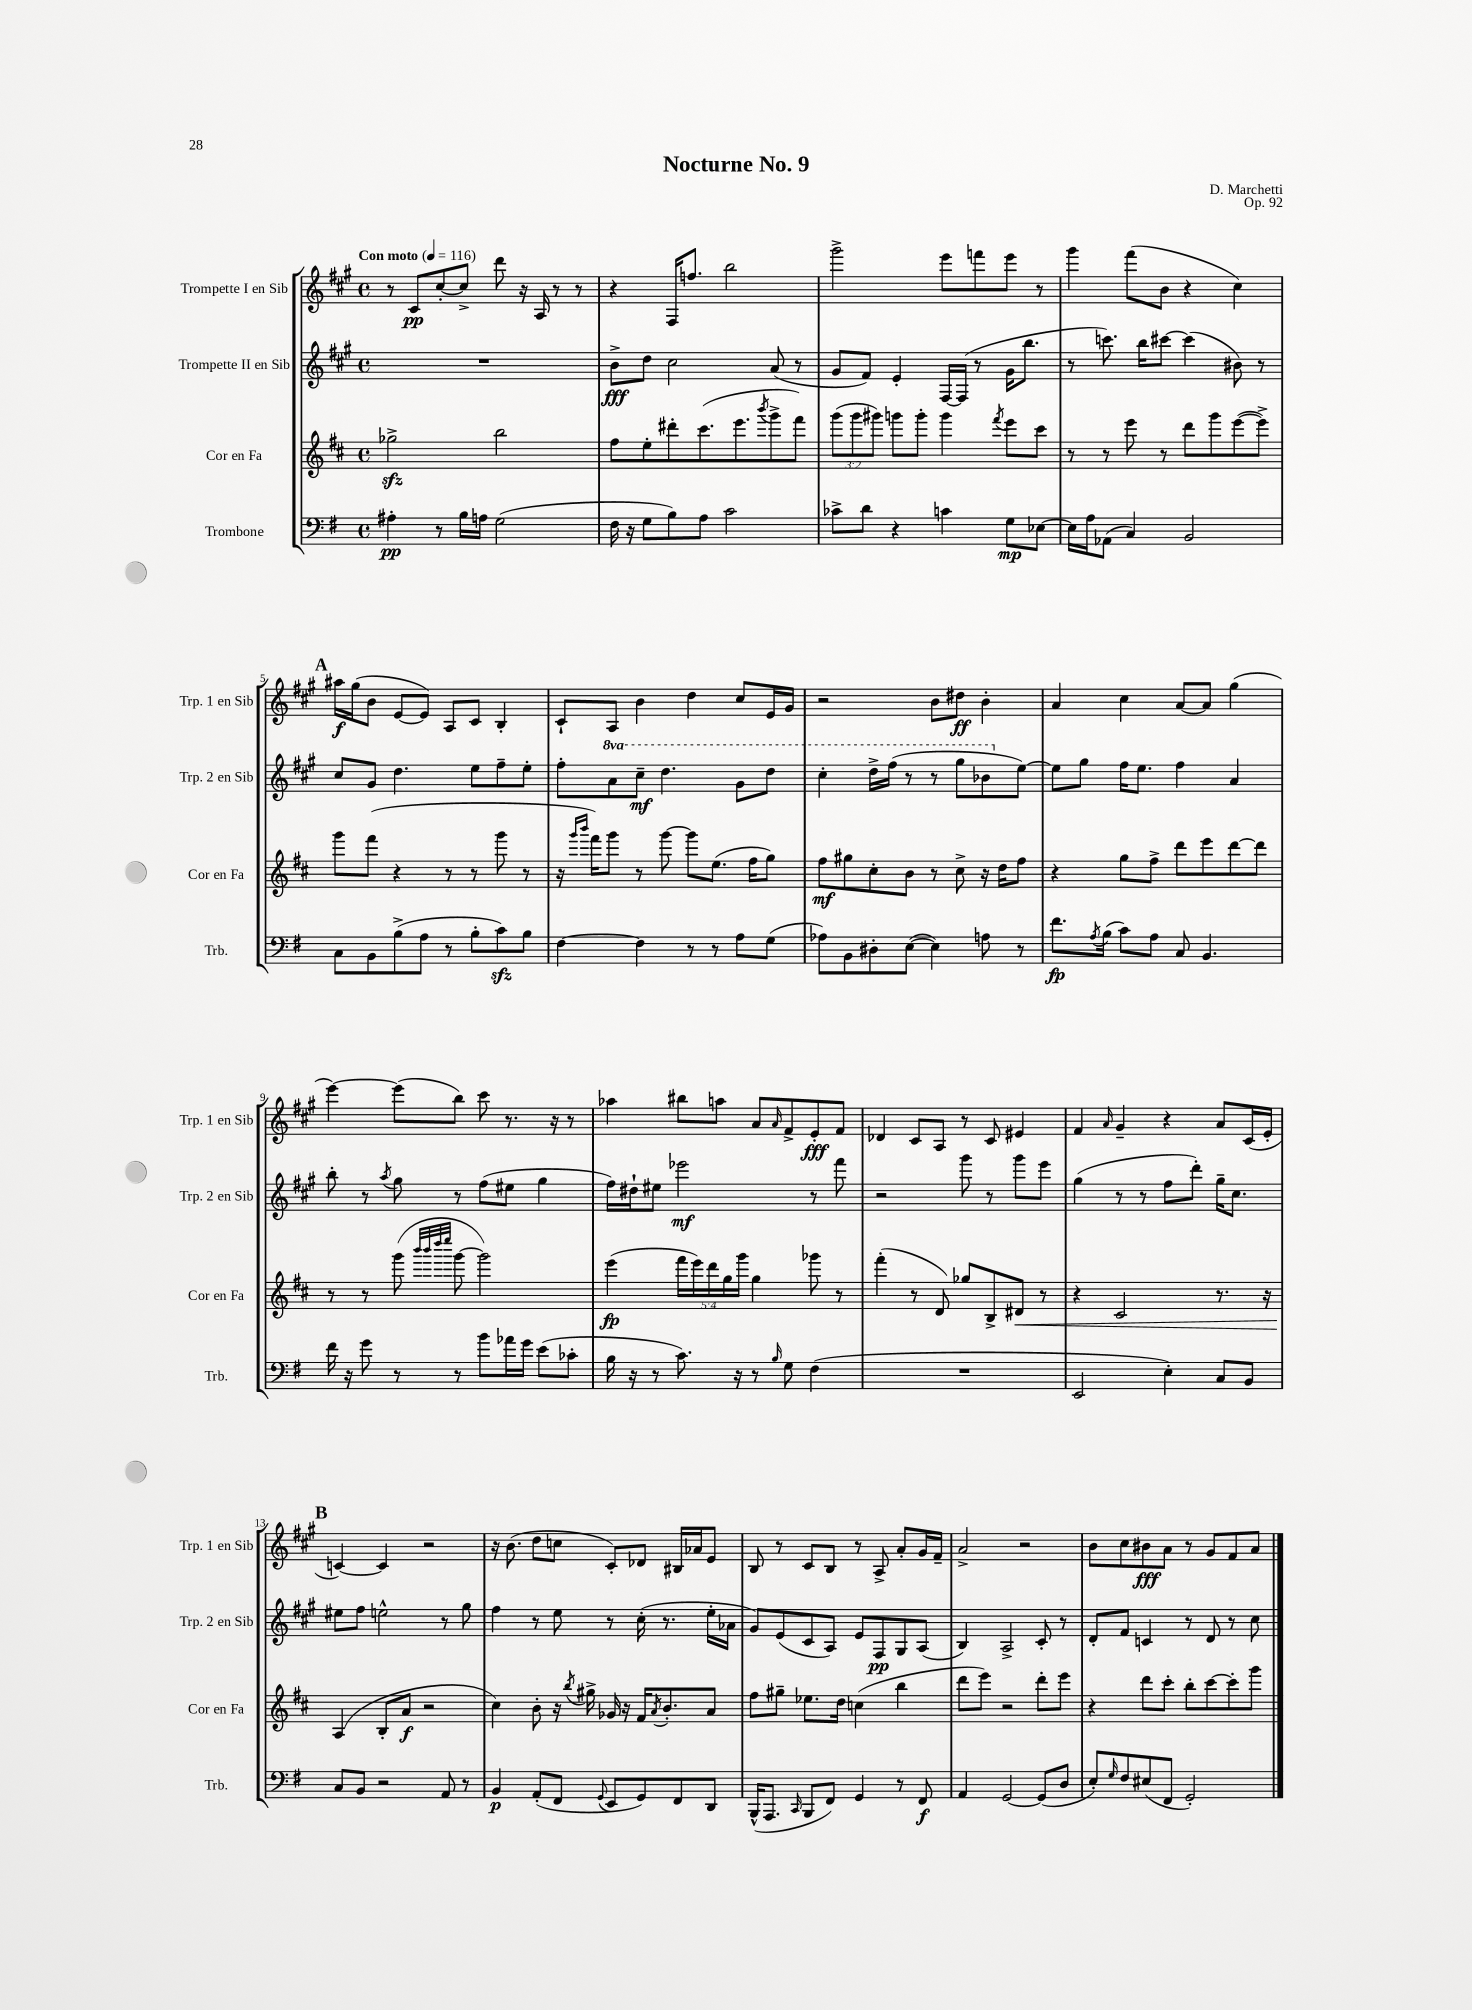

**kern	**kern	**kern	**kern
*staff4	*staff3	*staff2	*staff1
*clefF4	*clefG2	*clefG2	*clefG2
*k[f#]	*k[f#c#]	*k[f#c#g#]	*k[f#c#g#]
*M4/4	*M4/4	*M4/4	*M4/4
*met(c)	*met(c)	*met(c)	*met(c)
*MM116	*MM116	*MM116	*MM116
4A#'\	2gg-^\	1r	8r
.	.	.	8c#/L
8r	.	.	[8cc#'/
16B\LL	.	.	8cc#^/]J
16A\JJ	.	.	.
(2G\	2bb\	.	8ddd\
.	.	.	16r
.	.	.	16A/
.	.	.	8r
.	.	.	8r
=	=	=	=
16F#\	8ff#\L	8b^\L	4r
16r	.	.	.
8G\L	8ee'\	8dd\J	.
8B\)	8ddd#'\	2cc#\	16F#/LK
.	.	.	8.ff/J
8A\J	(8.ccc#\	.	.
2c\	.	.	2bb\
.	8.eee\	.	.
.	8qbbb/	.	.
.	8ggg^\	(8a/	.
.	8fff#\J)	8r	.
=	=	=	=
8c-^\L	(12ggg\L	8g#/L	2ggg#^\
.	12ggg\	.	.
8d\J	.	8f#/J)	.
.	12ggg#\J)	.	.
4r	8ggg\L	4e'/	.
.	8ggg'\J	.	.
4c\	4ggg\	[16F#/LL	8eee\L
.	.	(16F#/]JJ	.
.	.	8r	8fff\
.	8qfff#/	.	.
8G\L	8eee\L	16g#\LK	8eee\J
.	.	8.bb\J	.
[8E-\J	8ccc#\J	.	8r
=	=	=	=
16E-\]LL	8r	8r	4ggg#\
16A\J	.	.	.
(8AA-\J	8r	8.ccc\)	.
4C/)	8eee\	.	(8fff#\L
.	.	16bb\LK	.
.	8r	[8ccc#\J	8b\J
2BB/	8ddd\L	(4ccc#\]	4r
.	8ggg\	.	.
.	([8eee\	8b#\)	4cc#\)
.	8eee^\]J)	8r	.
=	=	=	=
8C\L	8ggg\L	8cc#/L	16aa#\LL
.	.	.	(16gg#\J
8BB\	(8fff#\J	8g#/J	8b\J
(8B^\	4r	4.dd\	[8e/L
8A\J	.	.	8e/]J)
8r	8r	.	8A/L
8B'\L	8r	8ee\L	8c#/J
8c\)	8ggg\	8ff#~\	4B'/
8B\J	8r	8ee'\J	.
=	=	=	=
[4F#\	16r	8ff#'\L	8c#`/L
.	16qqggg/LL	.	.
.	16qqbbb/JJ	.	.
.	16fff#\LK)	.	.
.	8ggg\J	8aa\	8A/J
4F#\]	8r	8ccc#~\J	4b\
.	[8ggg\	4.ddd\	.
8r	8ggg\]L	.	4dd\
8r	(8.ee\J	.	.
8A\L	.	8gg#\L	8cc#/L
.	16ff#\LK	.	.
(8G\J	8gg\J)	8ddd\J	16e/L
.	.	.	16g#/JJ
=	=	=	=
8A-\L)	8ff#\L	4ccc#'\	2r
8BB\	8gg#\	.	.
8D#'\	8cc#'\	16ddd^\LL	.
.	.	(16fff#\JJ	.
([8E\J	8b\J	8r	.
4E\])	8r	8r	8b\L
.	8cc#^\	8ggg#\L	8dd#\J
8A\	16r	8bb-\	4b'\
.	16dd\LK	.	.
8r	8ff#\J	[8ee\J)	.
=	=	=	=
8.f#\L	4r	8ee\]L	4a/
.	.	8gg#\J	.
8qA/	.	.	.
(16B\Jk	.	.	.
8c\L)	8gg\L	16ff#\LK	4cc#\
.	.	8.ee\J	.
8A\J	8ff#^\J	.	.
8C/	8ddd\L	4ff#\	[8a/L
4.BB/	8eee\	.	8a/]J
.	[8ddd\	4a/	(4gg#\
.	8ddd\]J	.	.
=	=	=	=
16f#\	8r	8bb'\	[4eee\)
16r	.	.	.
8g\	8r	8r	.
.	.	8qaa/	.
8r	(8ggg\	8gg#\	(8eee\]L
.	32qqbbb/LLL	.	.
.	32qqbbb/	.	.
.	32qqdddd/	.	.
.	32qqeeee/JJJ	.	.
8r	[8ggg\	8r	8bb\J)
8b\L	2ggg\])	(8ff#\L	8ccc#\
16a-\L	.	8ee#\J	8.r
16g\JJ	.	.	.
(8e\L	.	4gg#\	.
.	.	.	16r
8c-'\J	.	.	8r
=	=	=	=
16B\	(4eee\	16ff#\LL)	4aa-\
16r	.	16dd#`\J	.
8r	.	8ee#\J	.
8.c\)	20fff#\LL	2eee-\	8bb#\L
.	20eee\)	.	.
.	20ddd\	.	.
.	.	.	8aa\J
.	20gg\	.	.
16r	.	.	.
.	20ggg\JJ	.	.
8r	4gg\	.	8a/L
16qqB/	.	.	16qqa/
8G\	.	.	8f#^/
(4F#\	8ggg-\	8r	8e'/
.	8r	8fff#\	8f#/J
=	=	=	=
1r	(4fff#'\	2r	4d-/
.	8r	.	8c#/L
.	8d/)	.	8A/J
.	8gg-/L	8ggg#\	8r
.	8B^/	8r	8c#/
.	8d#/J	8ggg#\L	4e#/
.	8r	8eee\J	.
=	=	=	=
2EE/	4r	(4gg#\	4f#/
.	.	.	16qqa/
.	2c#/	8r	4g#~/
.	.	8r	.
4E'\)	.	8ff#\L	4r
.	.	8ddd'\J)	.
8C/L	8.r	16gg#~\LK	8a/L
.	.	8.cc#\J	.
8BB/J	.	.	(16c#/L
.	16r	.	16e'/JJ
=	=	=	=
8C/L	(4A/	8ee#\L	[4c/)
8BB/J	.	8ff#\J	.
2r	8B'/L	2ee^^\	4c/]
.	8a/J	.	.
.	2r	.	2r
8AA/	.	8r	.
8r	.	8gg#\	.
=	=	=	=
4BB/	4cc#\)	4ff#\	16r
.	.	.	(8.b\
(8AA'/L	8b'\	8r	8dd\L
8FF#/J	16r	8ee\	8cc\J
.	8qbb/	.	.
.	16gg#^\	.	.
8qqGG/	.	.	.
8EE/L	16g-/	8r	8c#'/L)
.	16r	.	.
8GG/)	16f#/LK	(16cc#'\	8d-/J
.	8qa/	.	.
.	8.b'/	8.r	.
8FF#/	.	.	16B#/LL
.	.	.	16a-/J
8DD/J	8a/J	16ee'\LL	8e/J
.	.	16a-\JJ	.
=	=	=	=
(16BBB^^/LK	8ff#\L	8g#/L)	8B/
8.AAA/J	.	.	.
.	8gg#~\J	(8e/	8r
16qqCC/	.	.	.
8BBB/L	8.ee-\L	8c#/	8c#/L
8FF#/J)	.	8A/J)	8B/J
.	16dd\Jk	.	.
4GG/	(4cc\	8e/L	8r
.	.	8F#/	8A^/
8r	4bb\	8G#/	8a'/L
8FF#/	.	(8A/J	16g#/L
.	.	.	16f#~/JJ
=	=	=	=
4AA/	8ddd\L	4B/)	2a^/
.	8eee\J)	.	.
[2GG/	2r	2A^/	.
.	.	.	2r
(8GG/]L	8ddd'\L	8c#'/	.
8D/J	8eee\J	8r	.
=	=	=	=
8E'/L)	4r	8d'/L	8b\L
16qqG/	.	.	.
8F#/	.	8f#/J	8cc#\
(8E#/	8ddd\L	4c/	8b#\
8FF#/J	8ccc#'\J	.	8a\J
2GG'/)	8bb'\L	8r	8r
.	[8ccc#\	8d/	8g#/L
.	8ccc#'\]	8r	8f#/
.	8ggg\J	8cc#\	8a/J
==	==	==	==
*-	*-	*-	*-
